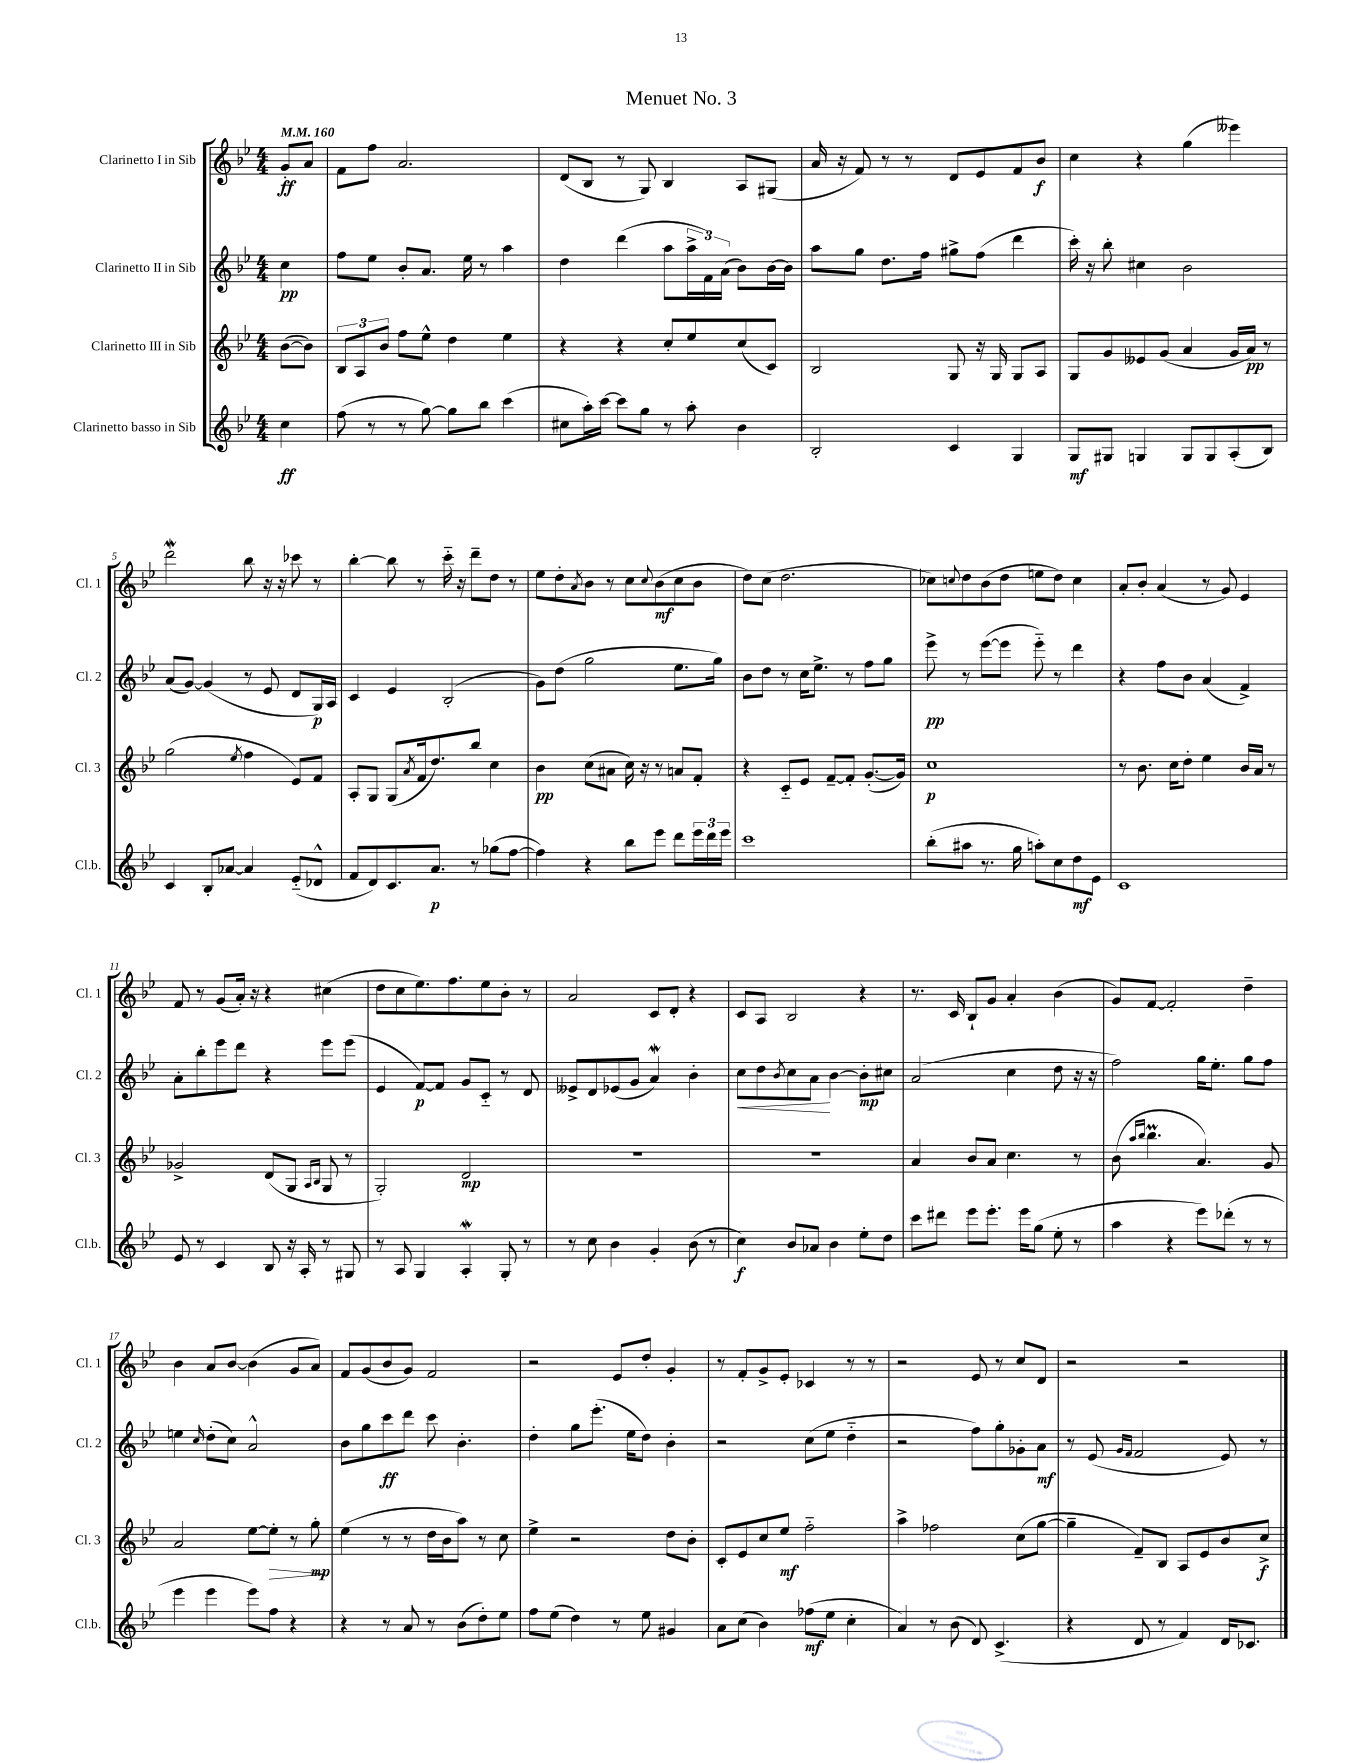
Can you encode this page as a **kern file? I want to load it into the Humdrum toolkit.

**kern	**kern	**kern	**kern
*staff4	*staff3	*staff2	*staff1
*clefG2	*clefG2	*clefG2	*clefG2
*k[b-e-]	*k[b-e-]	*k[b-e-]	*k[b-e-]
*M4/4	*M4/4	*M4/4	*M4/4
*MM160	*MM160	*MM160	*MM160
4cc\	([8b-\L	4cc\	8g'/L
.	8b-\]J)	.	8a/J
=	=	=	=
(8ff\	12B-/L	8ff\L	8f\L
.	12A/	.	.
8r	.	8ee-\J	8ff\J
.	12b-/J	.	.
8r	8ff\L	8b-'/L	2.a/
[8gg\)	8ee-^^\J	8.a/J	.
8gg\]L	4dd\	.	.
.	.	16ee-\	.
8bb-\J	.	8r	.
(4ccc\	4ee-\	4aa\	.
=	=	=	=
8cc#\L	4r	4dd\	(8d/L
16aa'\L)	.	.	8B-/J
[16ccc\JJ	.	.	.
8ccc\]L	4r	(4ddd\	8r
8gg\J	.	.	8G/)
8r	8cc'/L	8aa\L	4B-/
8aa'\	8ee-/	24aa^\L	.
.	.	24f\)	.
.	.	(24a\JJ	.
4b-\	(8cc/	8b-\L)	8A/L
.	8c/J)	[16b-\L	(8G#/J
.	.	16b-\]JJ	.
=	=	=	=
2B-'/	2B-/	8aa\L	16a/
.	.	.	16r
.	.	8gg\J	8f/)
.	.	8.dd\L	8r
.	.	.	8r
.	.	16ff\Jk	.
4c/	8G/	8gg#^\L	8d/L
.	16r	(8ff\J	8e-/
.	16G/	.	.
4G/	8G/L	4ddd\	8f/
.	8A/J	.	8b-/J
=	=	=	=
8G/L	8G/L	16ccc'\)	4cc\
.	.	16r	.
8G#/J	8g/	8bb-'\	.
4G/	8e--/	4cc#\	4r
.	(8g/J	.	.
8G/L	4a/	2b-\	(4gg\
8G/	.	.	.
(8A'/	16g/LL	.	4eee--\)
.	16a/JJ)	.	.
8B-/J)	8r	.	.
=	=	=	=
4c/	(2gg\	(8a/L	2ddd\
.	.	[8g/J)	.
8B-'/L	.	(4g/]	.
[8a-/J	.	.	.
.	8qee-/	.	.
4a-/]	4ff\	8r	8bb-\
.	.	8e-/	16r
.	.	.	16r
(8e-'~/L	8e-/L)	8d/L	8ccc-\
8d-^^/J	8f/J	16G/L)	8r
.	.	16A/JJ	.
=	=	=	=
8f/L	8A'/L	4c/	[4bb-'\
8d/)	8G/J	.	.
8.c/	(8G/L	4e-/	8bb-\]
.	8qa/	.	.
.	16f/k	.	8r
8.a/J	8.dd/)	.	.
.	.	(2B-'/	16ccc'~\
.	.	.	16r
8r	8bb-/J	.	8ddd~\L
(8gg-\L	4cc\	.	8dd\J
[8ff\J	.	.	8r
=	=	=	=
4ff\])	4b-\	8g\L)	8ee-\L
.	.	(8dd\J	8dd'\
.	.	.	8qa/
4r	(8cc\L	2gg\	8b-\J
.	8a#\J	.	8r
8bb-\L	16cc\)	.	8cc\L
.	16r	.	.
.	.	.	8qqcc/
8eee-\J	8r	.	(8b-\
8ddd\L	8a/L	8.ee-\L	8cc\
24eee-\L	8f'/J	.	8b-\J
24ddd\	.	.	.
.	.	16gg\Jk)	.
24eee-\JJ	.	.	.
=	=	=	=
1ccc	4r	8b-\L	8dd\L)
.	.	8dd\J	(8cc\J
.	8c'~/L	8r	2.dd\
.	8e-/J	16cc\LK	.
.	.	8.ee-^\J	.
.	[8f~/L	.	.
.	8f'/]J	8r	.
.	([8.g'/L	8ff\L	.
.	.	8gg\J	.
.	16g/]Jk)	.	.
=	=	=	=
(8bb-'\L	1cc	8eee-^\	8cc-\L)
.	.	.	8qqcc/
8aa#\J	.	8r	8dd\
8.r	.	([8eee-\L	(8b-\
.	.	8eee-\]J	8dd\J
16gg\	.	.	.
8aa'\L)	.	8eee-'~\)	8ee\L
8cc\	.	8r	8dd\J)
8dd\	.	4ddd\	4cc\
8e-\J	.	.	.
=	=	=	=
1c	8r	4r	8a'/L
.	8.b-\	.	8b-'/J
.	.	8ff\L	(4a/
.	16cc\LK	.	.
.	8dd'\J	8b-\J	.
.	4ee-\	(4a/	8r
.	.	.	8g/)
.	16b-/LL	4f^/)	4e-/
.	16a/JJ	.	.
.	8r	.	.
=	=	=	=
8e-/	2g-^/	8a'\L	8f/
8r	.	8bb-'\	8r
4c/	.	8eee-\	(8g/L
.	.	8ddd\J	16a'/Jk)
.	.	.	16r
8B-/	(8d/L	4r	4r
16r	8G/J	.	.
16A'/	.	.	.
.	16qqA/LL	.	.
.	16qqB-/JJ	.	.
8r	8G/	8eee-\L	(4cc#\
8G#/	8r	(8eee-\J	.
=	=	=	=
8r	2G'/)	4e-/	8dd\L
8A/	.	.	8cc\
4G/	.	[8f/L)	8.ee-\)
.	.	8f/]J	.
.	.	.	8.ff\
4A'/	2d/	8g/L	.
.	.	8c'~/J	8ee-\
8G'/	.	8r	8b-'\J
8r	.	8d/	8r
=	=	=	=
8r	1r	8e--^/L	2a/
8cc\	.	8d/	.
4b-\	.	(8e-/	.
.	.	8g/J	.
4g'/	.	4a/)	8c/L
.	.	.	8d'/J
(8b-\	.	4b-'\	4r
8r	.	.	.
=	=	=	=
4cc\)	1r	8cc\L	8c/L
.	.	8dd\	8A/J
.	.	8qb-/	.
8b-/L	.	8cc\	2B-/
8a-/J	.	8a\J	.
4b-\	.	[4b-\	.
8ee-'\L	.	8b-'\]L	4r
8dd\J	.	8cc#\J	.
=	=	=	=
8ccc\L	4a/	(2a/	8.r
8ddd#\J	.	.	.
.	.	.	16c/
8eee-\L	8b-/L	.	8B-`/L
8.eee-'\J	8a/J	.	8g/J
.	4.cc\	4cc\	4a'/
16eee-\LK	.	.	.
(8gg\J	.	.	.
8ee-'\	.	8dd\	(4b-\
8r	8r	16r	.
.	.	16r	.
=	=	=	=
4aa\	(8b-\	2ff\)	8g/L)
.	16qqaa/LL	.	.
.	16qqbb-/JJ	.	.
.	4.bb-\	.	[8f/J
4r	.	.	2f'/]
8eee-\L)	4.a/)	16gg\LK	.
.	.	8.ee-'\J	.
(8ddd-'\J	.	.	.
8r	.	8gg\L	4dd~\
8r	8g/	8ff\J	.
=	=	=	=
4eee-\	2a/	4ee\	4b-\
.	.	16qqcc/	.
4eee-\	.	(8dd'\L	8a/L
.	.	8cc\J)	[8b-/J
8eee-\L)	[8ee-\L	2a^^/	(4b-\]
8ff\J	8ee-'\]J	.	.
4r	8r	.	8g/L
.	8gg'\	.	8a/J)
=	=	=	=
4r	(4ee-\	8b-\L	8f/L
.	.	8gg\	(8g/
8r	8r	8ccc\	8b-/
8a/	8r	8ddd\J	8g/J)
8r	16dd\LL	8ccc\	2f/
.	16b-\J	.	.
(8b-\L	8aa\J)	4.b-'\	.
8dd'\)	8r	.	.
8ee-\J	8cc\	.	.
=	=	=	=
8ff\L	4ee-^\	4dd'\	2r
(8ee-\J	.	.	.
4dd\)	2r	8gg\L	.
.	.	(8.eee-'\J	.
8r	.	.	8e-/L
.	.	16ee-\LK	.
8ee-\	.	8dd\J)	8dd'/J
4g#/	8dd\L	4b-'\	4g'/
.	8b-'\J	.	.
=	=	=	=
8a\L	8c'/L	2r	8r
(8cc\J	8e-/	.	8f'/L
4b-\)	8cc/	.	8g^/
.	8ee-/J	.	8e-'/J
(8ff-\L	2ff'~\	(8cc\L	4c-/
8ee-\J	.	8ee-\J	.
4cc'\	.	4dd'~\	8r
.	.	.	8r
=	=	=	=
4a/)	4aa^\	2r	2r
8r	2ff-\	.	.
(8b-\	.	.	.
8d/)	.	8ff\L)	8e-/
(4.c^/	.	8gg'\	8r
.	(8cc\L	8g-'\	8cc/L
.	[8gg\J	8a\J	8d/J
=	=	=	=
4r	4gg~\]	8r	2r
.	.	(8e-/	.
.	.	16qqg/LL	.
.	.	16qqf/JJ	.
8d/	8f~/L)	2f/	.
8r	8B-/J	.	.
4f/)	8A/L	.	2r
.	8e-/	.	.
16d/LK	8b-/	8e-/)	.
8.c-/J	.	.	.
.	8cc^/J	8r	.
==	==	==	==
*-	*-	*-	*-
